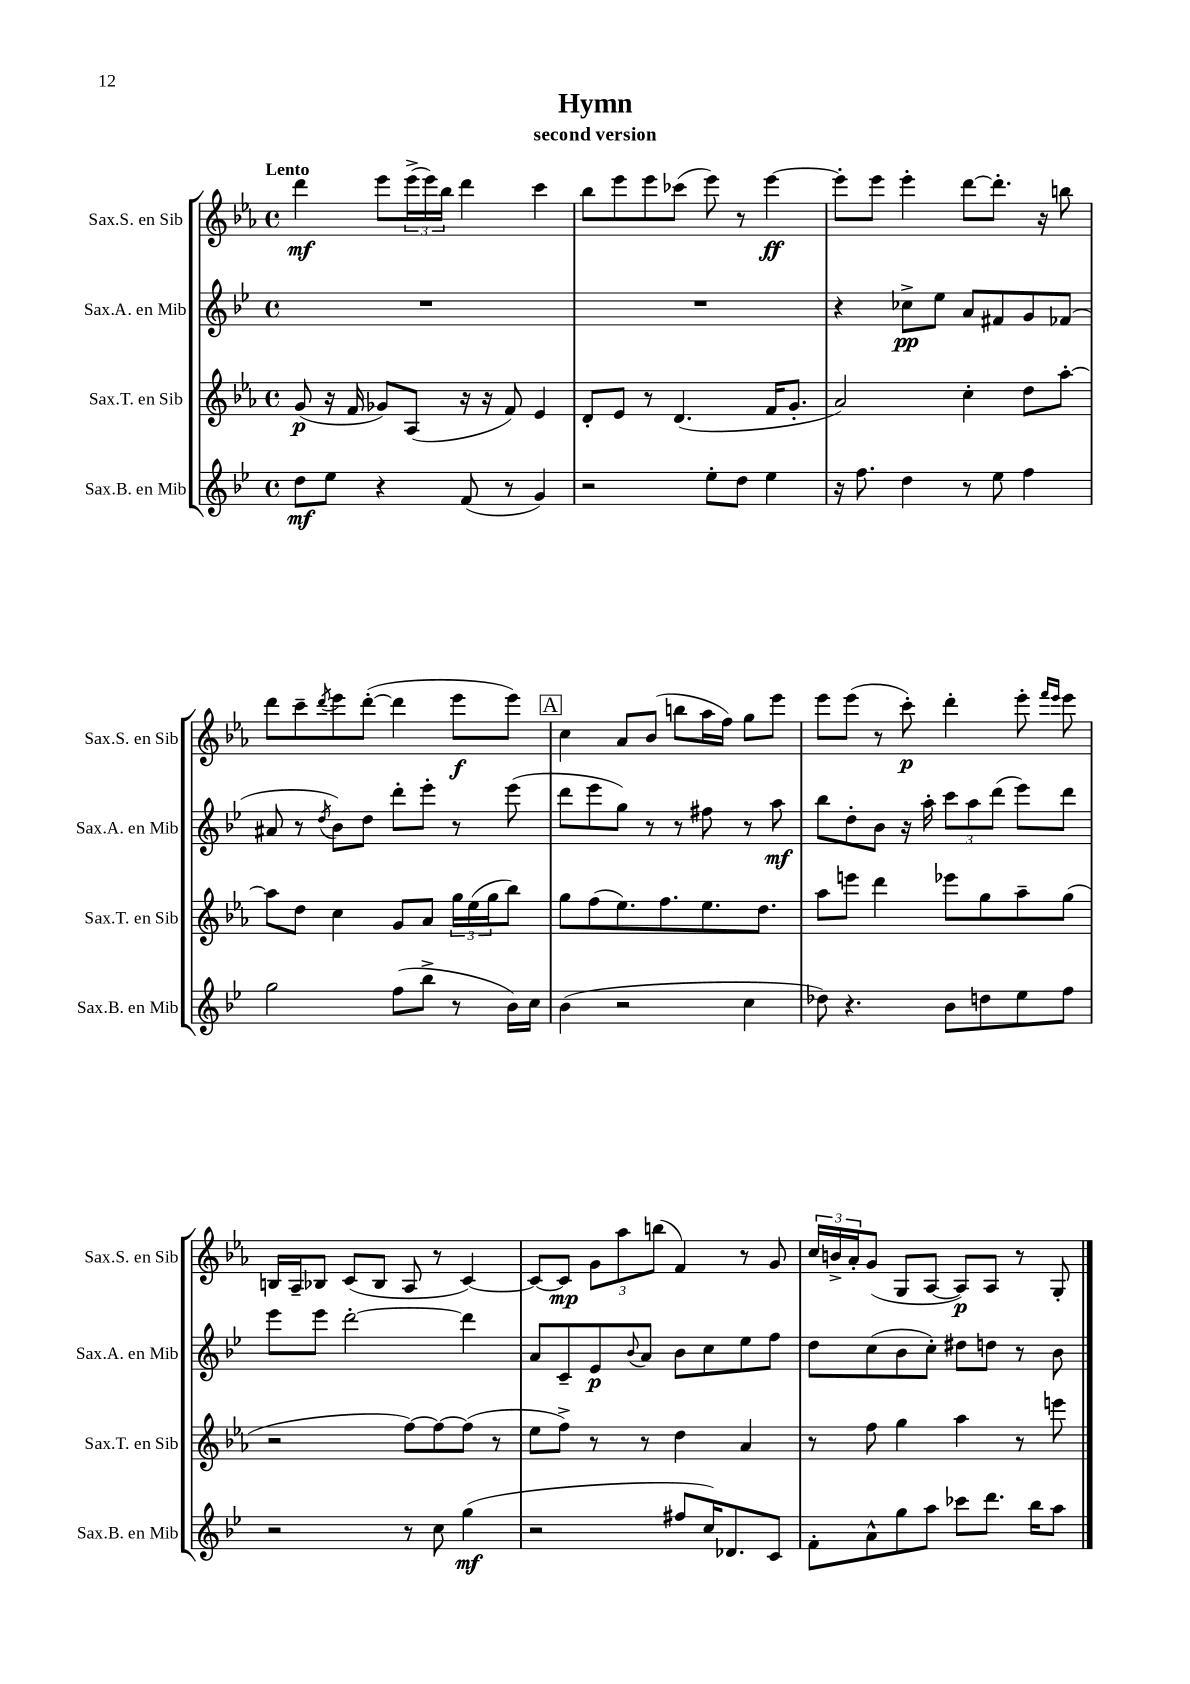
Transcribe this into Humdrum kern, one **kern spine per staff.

**kern	**dynam	**kern	**dynam	**kern	**dynam	**kern	**dynam
*part4	*part4	*part3	*part3	*part2	*part2	*part1	*part1
*staff4	*staff4	*staff3	*staff3	*staff2	*staff2	*staff1	*staff1
*I"Sax.B. en Mib	*	*I"Sax.T. en Sib	*	*I"Sax.A. en Mib	*	*I"Sax.S. en Sib	*
*I'Sax.B. en Mib	*	*I'Sax.T. en Sib	*	*I'Sax.A. en Mib	*	*I'Sax.S. en Sib	*
*clefG2	*	*clefG2	*	*clefG2	*	*clefG2	*
*k[b-e-]	*	*k[b-e-a-]	*	*k[b-e-]	*	*k[b-e-a-]	*
*M4/4	*	*M4/4	*	*M4/4	*	*M4/4	*
*met(c)	*	*met(c)	*	*met(c)	*	*met(c)	*
=1	=1	=1	=1	=1	=1	=1	=1
!	!	!	!	!	!	!LO:TX:a:B:t=Lento	!
8dd\L	mf	(8g/	p	1r	.	4ddd\	mf
8ee-\J	.	16r	.	.	.	.	.
.	.	16f/	.	.	.	.	.
4r	.	8g-X/L)	.	.	.	8eee-\L	.
.	.	(8A-/J	.	.	.	(24eee-^\L	.
.	.	.	.	.	.	24eee-\)	.
.	.	.	.	.	.	24bb-\JJ	.
(8f/	.	16r	.	.	.	4ddd\	.
.	.	16r	.	.	.	.	.
8r	.	8f/)	.	.	.	.	.
4g/)	.	4e-/	.	.	.	4ccc\	.
=2	=2	=2	=2	=2	=2	=2	=2
2r	.	8d'/L	.	1r	.	8bb-\L	.
.	.	8e-/J	.	.	.	8eee-\	.
.	.	8r	.	.	.	8eee-\	.
.	.	(4.d/	.	.	.	(8ccc-X\J	.
8ee-'\L	.	.	.	.	.	8eee-\)	.
8dd\J	.	.	.	.	.	8r	.
4ee-\	.	16f/KL	.	.	.	[4eee-\	ff
.	.	8.g'/J	.	.	.	.	.
=3	=3	=3	=3	=3	=3	=3	=3
16r	.	2a-/)	.	4r	.	8eee-'\L]	.
8.ff\	.	.	.	.	.	.	.
.	.	.	.	.	.	8eee-\J	.
4dd\	.	.	.	8cc-X^\L	pp	4eee-'\	.
.	.	.	.	8ee-\J	.	.	.
8r	.	4cc'\	.	8a/L	.	[8ddd\L	.
8ee-\	.	.	.	8f#X/	.	8.ddd'\J]	.
4ff\	.	8dd\L	.	8g/	.	.	.
.	.	.	.	.	.	16r	.
.	.	[8aa-'\J	.	(8f-X/J	.	8bbn\	.
!!LO:LB:g=z
=4	=4	=4	=4	=4	=4	=4	=4
2gg\	.	8aa-\L]	.	8a#X/	.	8ddd\L	.
.	.	8dd\J	.	8r	.	8ccc~\	.
.	.	.	.	8qdd/	.	8qddd/	.
.	.	4cc\	.	8b-\L)	.	8eee-\	.
.	.	.	.	8dd\J	.	([8ddd'\J	.
(8ff\L	.	8g/L	.	8ddd'\L	.	4ddd\]	.
8bb-^\J	.	8a-/J	.	8eee-'\J	.	.	.
8r	.	24gg\LL	.	8r	.	8eee-\L	f
.	.	(24ee-\	.	.	.	.	.
.	.	24gg\J	.	.	.	.	.
16b-\LL)	.	8bb-\J)	.	(8eee-\	.	8eee-\J)	.
16cc\JJ	.	.	.	.	.	.	.
!!LO:REH:place=s1:t=A
=5	=5	=5	=5	=5	=5	=5	=5
(4b-\	.	8gg\L	.	8ddd\L	.	4cc\	.
.	.	(8ff\	.	8eee-\	.	.	.
2r	.	8.ee-\)	.	8gg\J)	.	8a-/L	.
.	.	.	.	8r	.	(8b-/J	.
.	.	8.ff\	.	.	.	.	.
.	.	.	.	8r	.	8bbn\L	.
.	.	8.ee-\	.	8ff#X\	.	16aa-\L	.
.	.	.	.	.	.	16ff\JJ)	.
4cc\	.	.	.	8r	.	8gg\L	.
.	.	8.dd\J	.	.	.	.	.
.	.	.	.	8aa\	mf	8eee-\J	.
=6	=6	=6	=6	=6	=6	=6	=6
8dd-X\)	.	8aa-\L	.	8bb-\L	.	8eee-\L	.
4.r	.	8eeen\J	.	8dd'\	.	(8eee-\J	.
.	.	4ddd\	.	8b-\J	.	8r	.
.	.	.	.	16r	.	8ccc'\)	p
.	.	.	.	16aa'\	.	.	.
8b-\L	.	8eee-X\L	.	12ccc\L	.	4ddd'\	.
.	.	.	.	12aa\	.	.	.
8ddn\	.	8gg\	.	.	.	.	.
.	.	.	.	(12ddd\J	.	.	.
8ee-\	.	8aa-~\	.	8eee-\L)	.	8eee-'\	.
.	.	.	.	.	.	16qqfff/LL	.
.	.	.	.	.	.	16qqeee-/JJ	.
8ff\J	.	(8gg\J	.	8ddd\J	.	8eee-\	.
!!LO:LB:g=z
=7	=7	=7	=7	=7	=7	=7	=7
2r	.	2r	.	8eee-\L	.	16Bn/LL	.
.	.	.	.	.	.	16A-~/J	.
.	.	.	.	8eee-\J	.	8B-X/J	.
.	.	.	.	[2ddd'\	.	(8c/L	.
.	.	.	.	.	.	8B-/J	.
8r	.	[8ff\L)	.	.	.	8A-/	.
8cc\	.	8ff\_	.	.	.	8r	.
(4gg\	mf	(8ff\J]	.	4ddd\]	.	[4c/)	.
.	.	8r	.	.	.	.	.
=8	=8	=8	=8	=8	=8	=8	=8
2r	.	8ee-\L	.	8a/L	.	8c/L_	.
.	.	8ff^\J)	.	8c~/	.	8c/J]	mp
.	.	8r	.	8e-/	p	12g\L	.
.	.	.	.	.	.	12aa-\	.
.	.	.	.	8qqb-/	.	.	.
.	.	8r	.	8a/J	.	.	.
.	.	.	.	.	.	(12bbn\J	.
8ff#X/L	.	4dd\	.	8b-\L	.	4f/)	.
16cc/K)	.	.	.	8cc\	.	.	.
8.d-X/	.	.	.	.	.	.	.
.	.	4a-/	.	8ee-\	.	8r	.
8c/J	.	.	.	8ff\J	.	8g/	.
=9	=9	=9	=9	=9	=9	=9	=9
8f'\L	.	8r	.	8dd\L	.	24cc/LL	.
.	.	.	.	.	.	24bn^/	.
.	.	.	.	.	.	24a-'/J	.
8a^^\	.	8ff\	.	(8cc\	.	(8g/J	.
8gg\	.	4gg\	.	8b-\	.	8G/L	.
8aa\J	.	.	.	8cc'\J)	.	[8A-/J	.
8ccc-X\L	.	4aa-\	.	8dd#X\L	.	8A-/L])	p
8.ddd\J	.	.	.	8ddn\J	.	8A-/J	.
.	.	8r	.	8r	.	8r	.
16bb-\KL	.	.	.	.	.	.	.
8aa\J	.	8eeen\	.	8b-\	.	8G'/	.
==	==	==	==	==	==	==	==
*-	*-	*-	*-	*-	*-	*-	*-
